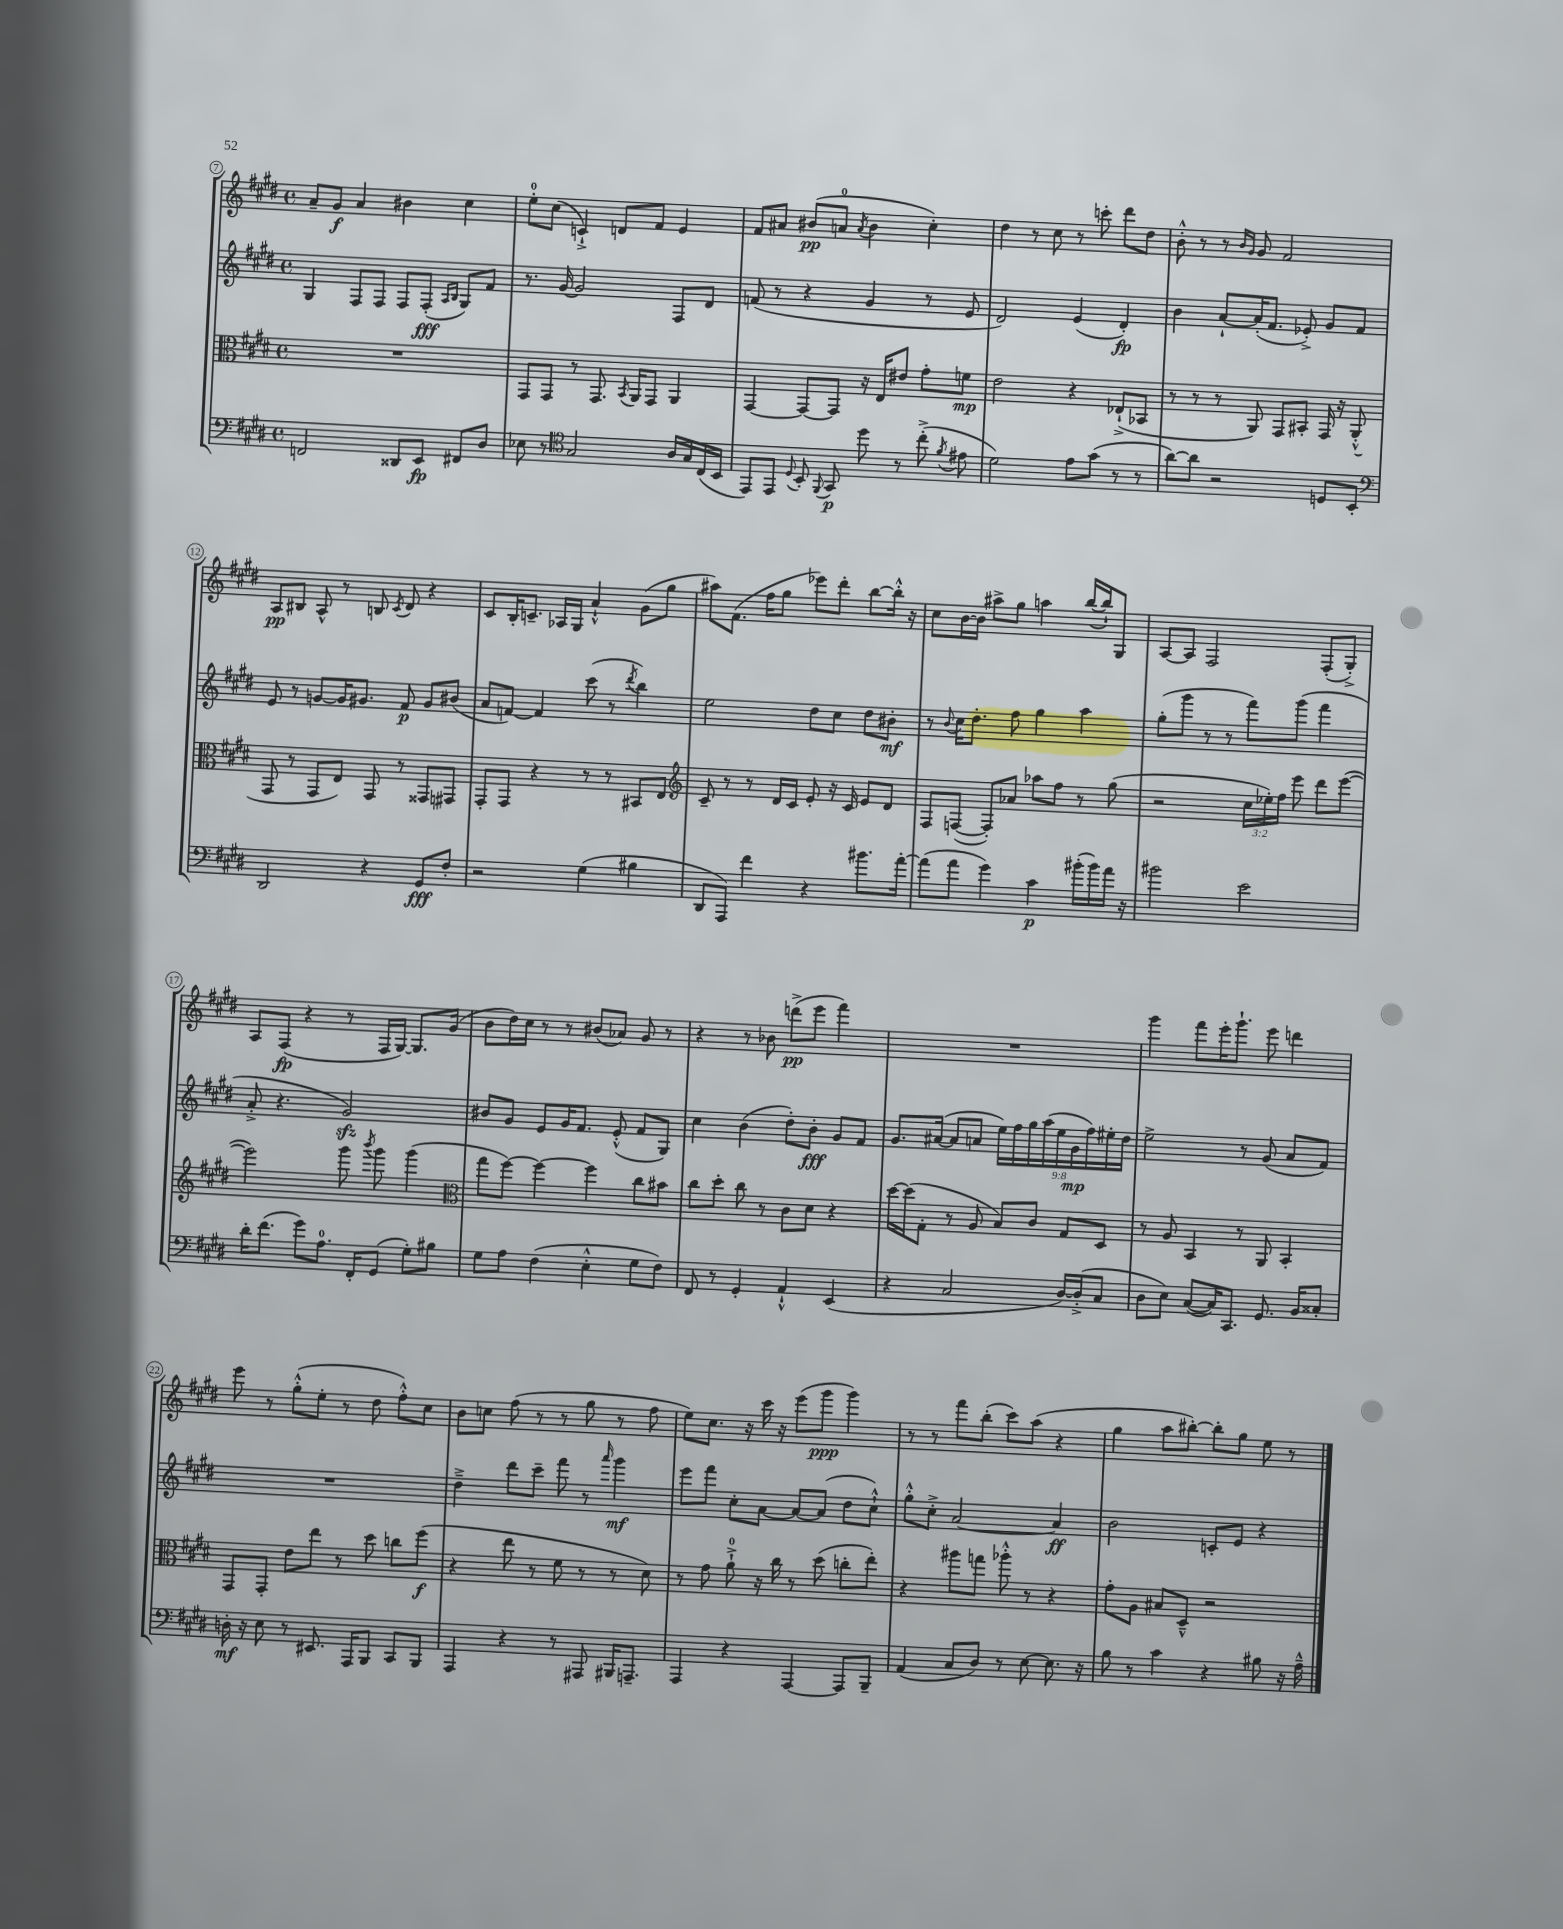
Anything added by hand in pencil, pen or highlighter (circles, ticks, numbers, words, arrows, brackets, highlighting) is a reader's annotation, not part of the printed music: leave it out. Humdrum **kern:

**kern	**dynam	**kern	**dynam	**kern	**dynam	**kern	**dynam
*part4	*part4	*part3	*part3	*part2	*part2	*part1	*part1
*staff4	*staff4	*staff3	*staff3	*staff2	*staff2	*staff1	*staff1
*clefF4	*	*clefC3	*	*clefG2	*	*clefG2	*
*k[f#c#g#d#]	*	*k[f#c#g#d#]	*	*k[f#c#g#d#]	*	*k[f#c#g#d#]	*
*M4/4	*	*M4/4	*	*M4/4	*	*M4/4	*
*met(c)	*	*met(c)	*	*met(c)	*	*met(c)	*
=7	=7	=7	=7	=7	=7	=7	=7
2FFn/	.	1r	.	4G#/	.	8a~/L	.
.	.	.	.	.	.	8g#/J	f
.	.	.	.	8F#/L	.	4a/	.
.	.	.	.	8F#/J	.	.	.
8DD##X/L	.	.	.	8F#/L	.	4b#X\	.
8EE/J	fp	.	.	(8F#'/J	fff	.	.
.	.	.	.	16qqA/LL	.	.	.
.	.	.	.	16qqB/JJ	.	.	.
8FF#X/L	.	.	.	8G#/L)	.	4cc#\	.
8D#/J	.	.	.	8f#/J	.	.	.
=8	=8	=8	=8	=8	=8	=8	=8
8E-X\	.	8GG#/L	.	8.r	.	8ee'\L	.
8r	.	8GG#/J	.	.	.	(8cc#\J	.
.	.	.	.	[16g#/	.	.	.
*clefC4	*	*	*	*	*	*	*
2G#/	.	8r	.	2g#/]	.	4cn`^/)	.
.	.	8.GG#/	.	.	.	.	.
.	.	.	.	.	.	8dn/L	.
.	.	8qBB/	.	.	.	.	.
.	.	16AA/KL	.	.	.	.	.
.	.	8GG#/J	.	.	.	8f#/J	.
16A/LL	.	4AA/	.	8F#/L	.	4e/	.
16G#/	.	.	.	.	.	.	.
(16C#/	.	.	.	8d#/J	.	.	.
16BB/JJ	.	.	.	.	.	.	.
=9	=9	=9	=9	=9	=9	=9	=9
8EE/L)	.	[4GG#/	.	(8fn/	.	8f#/L	.
8EE/J	.	.	.	8r	.	8a#X/J	.
8qqD#/	.	.	.	.	.	.	.
8BB'/	.	8GG#/L_	.	4r	.	(8b#X/L	pp
8qqFF#/	.	.	.	.	.	.	.
8GG#/	p	8GG#/J]	.	.	.	8an/J	.
.	.	.	.	.	.	8qa/	.
8dd#\	.	16r	.	4g#/	.	4b#\	.
.	.	16E/KL	.	.	.	.	.
8r	.	8e#X/J	.	.	.	.	.
(8cc#'^\	.	8g#'\L	.	8r	.	4cc#'\)	.
8qf#/	.	.	.	.	.	.	.
8e#X\	.	8fn\J	mp	8e/	.	.	.
=10	=10	=10	=10	=10	=10	=10	=10
2d#\)	.	2e\	.	2d#/)	.	4dd#\	.
.	.	.	.	.	.	8r	.
.	.	.	.	.	.	8cc#\	.
8e\L	.	4r	.	(4e/	.	8r	.
(8g#\J	.	.	.	.	.	8cccn'\	.
8r	.	(8E-X`^/L	.	4d#'/)	fp	8ddd#\L	.
8r	.	8BB-X/J	.	.	.	8dd#\J	.
=11	=11	=11	=11	=11	=11	=11	=11
[8a\L)	.	8r	.	4b\	.	8b'^^\	.
8a\J]	.	8r	.	.	.	8r	.
2r	.	8r	.	[8a`/L	.	8r	.
.	.	.	.	.	.	16qqb/LL	.
.	.	.	.	.	.	16qqg#/JJ	.
.	.	8AA/)	.	(16a'/K]	.	8g#/	.
.	.	.	.	8.f#/J	.	.	.
.	.	8GG#/L	.	.	.	2f#/	.
.	.	8BB#X'/J	.	8e-X'^/)	.	.	.
8Dn/L	.	16GG#/	.	8g#/L	.	.	.
.	.	16r	.	.	.	.	.
8BB'/J	.	(8AA'^^/	.	8f#/J	.	.	.
!!LO:LB:g=z
=12	=12	=12	=12	=12	=12	=12	=12
*clefF4	*	*	*	*	*	*	*
2DD#/	.	8GG#/	.	8e/	.	8A/L	pp
.	.	8r	.	8r	.	8B#X/J	.
.	.	8GG#/L	.	[8gn/L	.	8A^^/	.
.	.	8E/J)	.	16g/K]	.	8r	.
.	.	.	.	8.g#X/J	.	.	.
4r	.	8GG#/	.	.	.	8Bn/	.
.	.	.	.	.	.	8qc#/	.
.	.	8r	.	8f#/	p	8d#/	.
8GG#/L	fff	8GG##X/L	.	8g#/L	.	4r	.
8F#'/J	.	8GG#X/J	.	(8b#X/J	.	.	.
=13	=13	=13	=13	=13	=13	=13	=13
2r	.	8GG#'/L	.	8a/L	.	8c#/L	.
.	.	8GG#/J	.	[8fn/J)	.	16B'/K	.
.	.	.	.	.	.	8.cn~/J	.
.	.	4r	.	4f/]	.	.	.
.	.	.	.	.	.	16A-X/LL	.
.	.	.	.	.	.	16G#/JJ	.
(4G#\	.	8r	.	(8ccc#\	.	4a`^^/	.
.	.	8r	.	8r	.	.	.
.	.	.	.	8qddd#/	.	.	.
4B#X\	.	8BB#X/L	.	4bb\)	.	(8g#\L	.
.	.	8E/J	.	.	.	8gg#\J	.
=14	=14	=14	=14	=14	=14	=14	=14
*	*	*clefG2	*	*	*	*	*
8DD#/L	.	8c#~/	.	2ee\	.	8aa#X\L)	.
8AAA/J)	.	8r	.	.	.	(8.f#\J	.
4f#\	.	8r	.	.	.	.	.
.	.	.	.	.	.	16ff#\KL	.
.	.	16d#/LL	.	.	.	8gg#\J	.
.	.	16c#/JJ	.	.	.	.	.
4r	.	8e'/	.	8dd#\L	.	8eee-X\L)	.
.	.	16r	.	8cc#\J	.	8ddd#'\J	.
.	.	16c#/	.	.	.	.	.
8.b#X\L	.	8e/L	.	8dd#\L	.	[8bb\L	.
.	.	8d#/J	.	8b#X'\J	mf	16bb'^^\Jk]	.
[16a'\Jk	.	.	.	.	.	16r	.
=15	=15	=15	=15	=15	=15	=15	=15
(8a\L]	.	8F#/L	.	8r	.	8cc#\L	.
.	.	.	.	8qqb/	.	.	.
8a\J	.	([8Fn/J	.	16cc#\KL	.	[16b\L	.
.	.	.	.	8.dd#'\J	.	16b\JJ]	.
4g#\)	.	8F'/L])	.	.	.	8aa#X^\L	.
.	.	8a-X/J	.	8ff#\	.	8gg#\J	.
4c#\	p	8aa-X\L	.	4gg#\	.	4aan\	.
.	.	8ff#\J	.	.	.	.	.
(16b#X'\LL	.	8r	.	4aa\	.	([16bb/LL	.
16b#\)	.	.	.	.	.	16bb`/J])	.
16a\JJ	.	(8gg#\	.	.	.	8G#/J	.
16r	.	.	.	.	.	.	.
=16	=16	=16	=16	=16	=16	=16	=16
2b#X\	.	2r	.	(8gg#'\L	.	[8A/L	.
.	.	.	.	8ggg#\J	.	8A/J]	.
.	.	.	.	8r	.	2F#/	.
.	.	.	.	8r	.	.	.
2e\	.	24cc#\LL	.	8fff#\L)	.	.	.
.	.	24ee-X'\)	.	.	.	.	.
.	.	24ff#\JJ	.	.	.	.	.
.	.	8eee\	.	(8ggg#\J	.	.	.
.	.	8ddd#\L	.	4fff#\	.	(8F#'/L	.
.	.	([8eee\J	.	.	.	8G#'^/J)	.
!!LO:LB:g=z
=17	=17	=17	=17	=17	=17	=17	=17
16d#'\KL	.	2eee\])	.	8a'^/	.	8A/L	.
(8.f#\J	.	.	.	.	.	.	.
.	.	.	.	4.r	.	(8F#/J	fp
8g#\L)	.	.	.	.	.	4r	.
8.A\J	.	.	.	.	.	.	.
.	.	8ggg#\	.	2g#zz/)	.	8r	.
16FF#'/KL	.	.	.	.	.	.	.
.	.	8qbbb/	.	.	.	.	.
(8GG#/J	.	8ggg#\	.	.	.	16F#/LL	.
.	.	.	.	.	.	[16G#/JJ)	.
8G#'\L)	.	(4ggg#\	.	.	.	8.G#/L]	.
8B#X\J	.	.	.	.	.	.	.
.	.	.	.	.	.	(16g#/Jk	.
=18	=18	=18	=18	=18	=18	=18	=18
*	*	*clefC3	*	*	*	*	*
8G#\L	.	8gg#\L	.	8b#X/L	.	8b\L	.
8A\J	.	[8ff#\J)	.	8g#/J	.	16dd#\L)	.
.	.	.	.	.	.	16cc#\JJ	.
(4F#\	.	4ff#\_	.	8e/L	.	8r	.
.	.	.	.	16g#/K	.	8r	.
.	.	.	.	8.f#/J	.	.	.
4E'^^\	.	4ff#\]	.	.	.	(8b#X/L	.
.	.	.	.	(8e'^^/	.	8a-X/J)	.
8G#\L	.	8cc#\L	.	8f#/L	.	8g#/	.
8F#\J)	.	8b#X\J	.	8G#/J)	.	8r	.
=19	=19	=19	=19	=19	=19	=19	=19
8FF#/	.	8cc#\L	.	4cc#\	.	4r	.
8r	.	8dd#'\J	.	.	.	.	.
4GG#'/	.	8cc#\	.	(4b\	.	8r	.
.	.	8r	.	.	.	8b-X\	.
4AA`^^/	.	8c#\L	.	8dd#'\L)	.	(8dddn^\L	pp
.	.	8d#\J	.	8b'\J	fff	8eee\J	.
(4EE/	.	4r	.	8g#/L	.	4fff#\)	.
.	.	.	.	8f#/J	.	.	.
=20	=20	=20	=20	=20	=20	=20	=20
4r	.	[16dd#\LL	.	8.g#/L	.	1r	.
.	.	(16dd#\J]	.	.	.	.	.
.	.	8G#'\J	.	.	.	.	.
.	.	.	.	([16a#X/Jk	.	.	.
2C#/	.	8r	.	8a#/L]	.	.	.
.	.	8A/	.	8an/J	.	.	.
.	.	8B/L)	.	18ee\LL)	.	.	.
.	.	.	.	18ff#\	.	.	.
.	.	.	.	18gg#\	.	.	.
.	.	8c#/J	.	.	.	.	.
.	.	.	.	(18aa\	.	.	.
.	.	.	.	18ee\	.	.	.
[16D#/LL)	.	8G#/L	.	.	.	.	.
.	.	.	.	18g#\	mp	.	.
(16D#'^/J]	.	.	.	.	.	.	.
.	.	.	.	18ff#\)	.	.	.
8C#/J	.	8D#/J	.	.	.	.	.
.	.	.	.	18ee#X'\	.	.	.
.	.	.	.	18dd#\JJ	.	.	.
=21	=21	=21	=21	=21	=21	=21	=21
8D#\L	.	8r	.	2ee^\	.	4ggg#\	.
8E\J)	.	8A/	.	.	.	.	.
([8C#/L	.	4BB/	.	.	.	8fff#\L	.
16C#/K])	.	.	.	.	.	16eee'\K	.
8.CC#/J	.	.	.	.	.	8.ggg#`\J	.
.	.	8r	.	8r	.	.	.
8.GG#/	.	8AA/	.	(8g#/	.	8eee\	.
.	.	4BB'/	.	8a/L	.	4dddn\	.
16BB/KL	.	.	.	.	.	.	.
8C##X'/J	.	.	.	8f#/J)	.	.	.
!!LO:LB:g=z
=22	=22	=22	=22	=22	=22	=22	=22
16Dn'\	mf	8GG#/L	.	1r	.	8eee\	.
16r	.	.	.	.	.	.	.
8E\	.	8GG#'/J	.	.	.	8r	.
8r	.	8e\L	.	.	.	(8gg#'^^\L	.
8.EE#X/	.	8ee\J	.	.	.	8ee'\J	.
.	.	8r	.	.	.	8r	.
16AAA/KL	.	.	.	.	.	.	.
8BBB/J	.	8dd#\	.	.	.	8dd#\	.
8CC#/L	.	8ccn\L	.	.	.	8ff#'^^\L)	.
8BBB/J	.	(8ff#\J	f	.	.	8cc#\J	.
=23	=23	=23	=23	=23	=23	=23	=23
4AAA/	.	4r	.	4dd#~^\	.	8b\L	.
.	.	.	.	.	.	8ccn\J	.
4r	.	8ee\	.	8ddd#\L	.	(8ff#\	.
.	.	8r	.	8ccc#~\J	.	8r	.
8r	.	8f#\	.	8fff#\	.	8r	.
8AAA#X/	.	8r	.	8r	.	8gg#\	.
.	.	.	.	16qqaaa/	.	.	.
16BBB#X/KL	.	8r	.	4ggg#\	mf	8r	.
8.AAAn~/J	.	.	.	.	.	.	.
.	.	8d#\)	.	.	.	8ff#\	.
=24	=24	=24	=24	=24	=24	=24	=24
4AAA/	.	8r	.	8eee\L	.	8ee\L)	.
.	.	8g#\	.	8fff#\J	.	8.cc#\J	.
4r	.	8a`^\	.	8cc#'\L	.	.	.
.	.	.	.	.	.	16r	.
.	.	16r	.	[8a\J	.	16ccc#\	.
.	.	16cc#\	.	.	.	16r	.
[4AAA/	.	8r	.	8a/L_	.	(8eee\L	.
.	.	(8dd#\	.	(8a/J]	.	8ggg#\J	ppp
8AAA/L]	.	8ccn'\L	.	8dd#\L	.	4ggg#\)	.
8BBB~/J	.	8ee'\J)	.	8cc#`^^\J)	.	.	.
=25	=25	=25	=25	=25	=25	=25	=25
(4AA/	.	4r	.	8gg#'^^\L	.	8r	.
.	.	.	.	8cc#'^\J	.	8r	.
8C#/L	.	8aa#X\L	.	[2a/	.	8fff#\L	.
8D#/J)	.	8ggn\J	.	.	.	(8bb'\J	.
8r	.	8aa-X'^^\	.	.	.	8ccc#\L)	.
[8E\	.	8r	.	.	.	(8aa\J	.
8.E\]	.	4r	.	4a/]	ff	4r	.
16r	.	.	.	.	.	.	.
=26	=26	=26	=26	=26	=26	=26	=26
8B\	.	8g#'\L	.	2b\	.	4gg#\	.
8r	.	8A\J	.	.	.	.	.
4c#\	.	8B#X/L	.	.	.	8aa\L	.
.	.	8D#~^^/J	.	.	.	[8bb#X'\J)	.
4r	.	2r	.	8cn'/L	.	8bb#'\L]	.
.	.	.	.	8e/J	.	8gg#\J	.
8B#X\	.	.	.	4r	.	8ee\	.
16r	.	.	.	.	.	8r	.
16A~^^\	.	.	.	.	.	.	.
==	==	==	==	==	==	==	==
*-	*-	*-	*-	*-	*-	*-	*-
